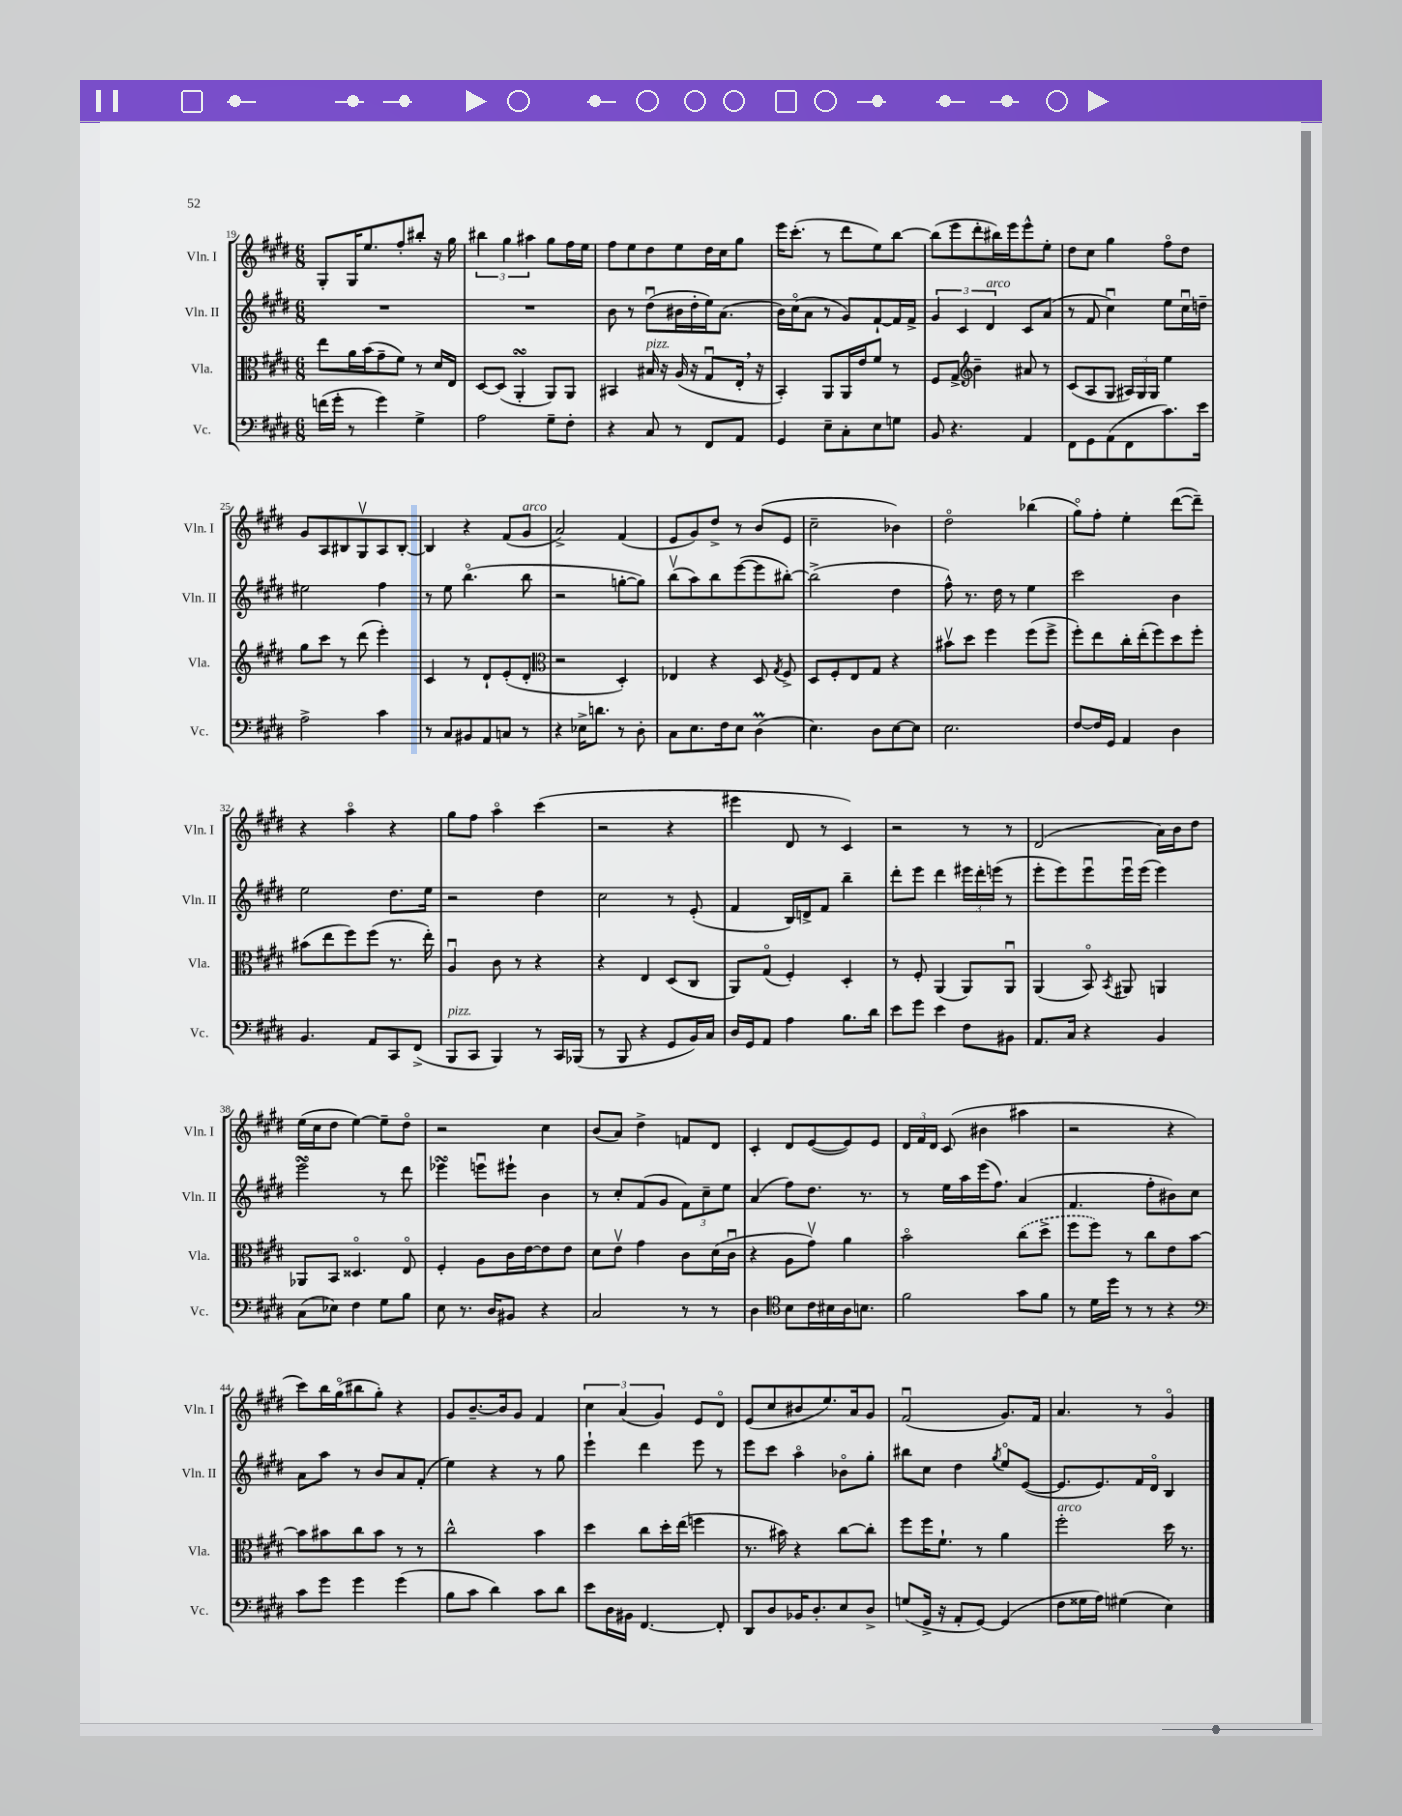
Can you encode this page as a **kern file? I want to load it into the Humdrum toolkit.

**kern	**kern	**kern	**kern
*part4	*part3	*part2	*part1
*staff4	*staff3	*staff2	*staff1
*I"Vc.	*I"Vla.	*I"Vln. II	*I"Vln. I
*I'Vc.	*I'Vla.	*I'Vln. II	*I'Vln. I
*clefF4	*clefC3	*clefG2	*clefG2
*k[f#c#g#d#]	*k[f#c#g#d#]	*k[f#c#g#d#]	*k[f#c#g#d#]
*M6/8	*M6/8	*M6/8	*M6/8
=19	=19	=19	=19
(16fn\LL	8ee\L	2.r	8G#'/L
16g#'\JJ	.	.	.
8r	16a\L	.	16G#/K
.	(16b\J	.	8.ee/
4g#\)	8g#~\	.	.
.	8f#\J)	.	8ff#'/
4G#^\	8r	.	8bb#X'/J
.	16d#/LL	.	16r
.	16E/JJ	.	16gg#\
=20	=20	=20	=20
2A\	[8D#/L	2.r	6bb#X\
.	(8D#/J]	.	.
.	.	.	6gg#\
.	4AAsSSs'/	.	.
.	.	.	6aa#X\
8G#~\L	8AA/L)	.	8gg#\L
8F#'\J	8AA/J	.	16ff#\L
.	.	.	16ee\JJ
=21	=21	=21	=21
4r	4BB#X/	8b\	8ff#\L
.	.	8r	8ee\
!	!LO:TX:a:i:t=pizz.	!	!
8C#/	16B#X/	(8dd#u\L	8dd#\
.	16r	.	.
8r	(16A/	16b#X\L	8ee\
.	16r	16dd#'\	.
8FF#/L	8G#u/L	16ee\J)	16dd#\L
.	.	(8.a\J	16cc#\J
8AA/J	16E',/Jk	.	8gg#\J
.	16r	.	.
=22	=22	=22	=22
4GG#/	4BB'/)	16b\LL)	16eee\KL
.	.	(16cc#\J	(8.ccc#'\J
.	.	8a\J	.
8E~\L	8AA/L	8r	8r
8C#'\	16AA/L	8g#/L)	8ddd#\L
.	16e/J	.	.
8E\	8f#/J	[8f#`/	8ee\)
8Gn\J	8r	16f#/L]	[8bb\J
.	.	16f#^/JJ	.
=23	=23	=23	=23
8BB/	8F#/L	6g#/	(8bb\L]
4.r	8G#^/J	.	8eee\
.	.	6c#/	.
*	*clefG2	*	*
.	4b~\	.	8ddd#'\
!	!	!LO:TX:a:i:t=arco	!
.	.	6d#/	.
.	.	.	16bb#X\L)
.	.	.	16eee\J
4AA/	8a#X/	8c#/L	8eee^^\
.	8r	(8a/J	8ee'\J
=24	=24	=24	=24
8FF#\L	(8c#/L	8r	8dd#\L
8GG#\	8A/	8f#/	8cc#\J
(8AA\	8G#/J	4cc#u\)	4gg#\
8FF#\	24A#X/LL)	.	.
.	24G#/	.	.
.	24G#/JJ	.	.
8.c#\)	4ee\	8ee\L	8ff#\L
.	.	16cc#u\L	8dd#\J
16e\Jk	.	16ddn~\JJ	.
!!LO:LB:g=z
=25	=25	=25	=25
2A^\	8gg#\L	2ee#X\	8g#/L
.	8ccc#\J	.	8A/
.	8r	.	8B#X/
.	(8ddd#\	.	8G#v/
4c#\	4eee'\)	4ff#\	8A/
.	.	.	[8B#'/J
=26	=26	=26	=26
8r	4c#/	8r	4B#/]
8C#/L	.	8ee\	.
8BB#X/	8r	(4.bb\	4r
8AA/	8d#`/L	.	.
8Cn/J	(8e'/	.	(8f#/L
!	!	!	!LO:TX:a:i:t=arco
8r	8d#'/J	8bb\	8g#/J
=27	=27	=27	=27
*	*clefC3	*	*
4r	2r	2r	2a^/)
16E-X^\KL	.	.	.
8.dn\J	.	.	.
8r	4D#'/)	[8ggn'\L	(4f#/
8D#'\	.	8gg\J])	.
=28	=28	=28	=28
8C#\L	4E-X/	(8bbv\L	8e/L
8.E\	.	8aa\)	8g#/)
.	4r	8bb\	8dd#^/J
16F#\k	.	.	.
8E\J	.	([8eee\	8r
(4D#m\	8D#/	8eee\]	(8b/L
.	8qG#/	.	.
.	8F#^/	[8bb#X'\J)	8e/J
=29	=29	=29	=29
4.E\)	8D#/L	(2bb#^\]	2cc#~\
.	8F#'/	.	.
.	8E/	.	.
8D#\L	8G#/J	.	.
[8E\	4r	4dd#\	4b-X\)
8E\J]	.	.	.
=30	=30	=30	=30
2.E\	8b#Xv\L	8ff#^^\)	2dd#\
.	8dd#\J	8.r	.
.	4ff#\	.	.
.	.	16dd#\	.
.	.	8r	.
.	(8ff#\L	4ee\	(4bb-X\
.	8ff#^\J	.	.
=31	=31	=31	=31
[8F#/L	8ff#'\L)	2ccc#\	8gg#\L)
16F#/L]	8ee\	.	8ff#'\J
16GG#/JJ	.	.	.
4AA/	16cc#'\L	.	4ee'\
.	(16ee'\J	.	.
.	8ff#\)	.	.
4D#\	8dd#\	4b\	([8ddd#\L
.	8ff#'\J	.	8ddd#~\J])
!!LO:LB:g=z
=32	=32	=32	=32
4.BB/	(8b#X\L	2ee\	4r
.	8ee\	.	.
.	8ff#\)	.	4aa\
8AA/L	(8ff#\J	.	.
8CC#/	8.r	8.dd#\L	4r
(8FF#^/J	.	.	.
.	16ee'\)	16ee\Jk	.
=33	=33	=33	=33
!LO:TX:a:i:t=pizz.	!	!	!
8BBB/L	4Au/	2r	8gg#\L
8CC#/J	.	.	8ff#\J
4BBB/)	8c#\	.	4aa\
.	8r	.	.
8r	4r	4dd#\	(4ccc#\
16CC#/LL	.	.	.
(16BBB-X/JJ	.	.	.
=34	=34	=34	=34
8r	4r	2cc#\	2r
8BBB/	.	.	.
4r	4E/	.	.
8GG#/L	(8D#/L	8r	4r
16BB/L)	8C#/J	(8e'/	.
16C#/JJ	.	.	.
=35	=35	=35	=35
16D#/LL	8AA/L)	4f#/	4eee#X\
16GG#/J	.	.	.
8AA/J	(8G#/J	.	.
4A\	4F#'/)	16B/LL)	8d#/
.	.	16dn^/J	.
.	.	8f#/J	8r
8.B\L	4D#'/	4bb~\	4c#/)
16d#\Jk	.	.	.
=36	=36	=36	=36
8e\L	8r	8ddd#'\L	2r
8g#\J	8F#'/	8eee\J	.
4e\	(4AA/	4ddd#\	.
8F#\L	8AA/L)	24eee#X\LL	8r
.	.	24ddd#'\	.
.	.	(24eeen\JJ	.
8BB#X\J	8AAu/J	8r	8r
=37	=37	=37	=37
8.AA/L	(4AA/	8eee'\L	(2d#/
.	.	8eee\)	.
16C#/Jk	.	.	.
4r	8BB/)	8eeeu\	.
.	8qBB/	.	.
.	8AA#X/	16eeeu\L	.
.	.	(16eee\JJ	.
4BB/	4AAn/	4eee\)	16a\LL)
.	.	.	16b\J
.	.	.	8dd#\J
!!LO:LB:g=z
=38	=38	=38	=38
(8C#\L	8AA-X/L	2eeesSSs\	(16ee\LL
.	.	.	16cc#\J
8E-X\J)	8BB/J	.	8dd#\J
4F#\	4.D##X/	.	[4ee\)
8G#\L	.	8r	8ee~\L]
8B\J	8E/	8ddd#\	8dd#\J
=39	=39	=39	=39
8E\	4F#'/	4eee-XsSSs\	2r
8.r	.	.	.
.	8A\L	8eeenu\L	.
16D#/KL	.	.	.
8BB#X/J	16c#\L	8eee#X`\J	.
.	[16e\J	.	.
4r	8e\]	4b\	4cc#\
.	8e\J	.	.
=40	=40	=40	=40
2C#/	8d#\L	8r	(8b/L
.	8ev\J	8cc#'/L	8a/J)
.	4g#\	(8f#/	4dd#^\
.	.	8g#/J	.
8r	8c#\L	12f#\L)	8fn/L
.	.	12cc#~\	.
8r	(16d#\L	.	8d#/J
.	.	12ee\J	.
.	16c#u\JJ	.	.
=41	=41	=41	=41
4D#\	4r	(4a/	4c#'/
*clefC4	*	*	*
8B\L	8A\L	8ff#\L)	8d#/L
16c#\L	8g#v\J)	8.dd#\J	([8e/
16B#X\	.	.	.
16A\J	4a\	.	8e/])
8.Bn\J	.	8.r	.
.	.	.	8e/J
=42	=42	=42	=42
2f#\	2b\	8r	24d#/LL
.	.	.	24f#/
.	.	.	24d#/JJ
.	.	16ee\LL	(8c#/
.	.	16aa\	.
.	.	(16eee\J	4b#X\
.	.	8.ff#\J)	.
8g#\L	(8cc#\L	(4a/	4aa#X\
8f#\J	8dd#^\J	.	.
=43	=43	=43	=43
8r	8ff#\L	4.f#/	2r
16d#\LL	8ff#\J)	.	.
16dd#\JJ	.	.	.
8r	8r	.	.
8r	8cc#\L	8ff#'\L	.
4r	8e\	8b#X\)	4r
.	[8b\J	8cc#\J	.
!!LO:LB:g=z
=44	=44	=44	=44
*clefF4	*	*	*
8c#\L	8b\L]	8a\L	8ccc#\L)
8g#\J	8b#X\	8aa\J	16bb\L
.	.	.	(16gg#\J
4g#\	8cc#\	8r	8bb#X\
.	8b#\J	8b/L	8gg#'\J)
(4g#\	8r	8a/	4r
.	8r	(8f#'/J	.
=45	=45	=45	=45
8B\L	2cc#^^\	4ee\)	8g#/L
8c#\J	.	.	[8.b~/
4d#\)	.	4r	.
.	.	.	16b/k]
.	.	.	8g#/J
8c#\L	4b\	8r	4f#/
8d#\J	.	8gg#\	.
=46	=46	=46	=46
8e\L	4dd#\	4eee`\	6cc#\
16D#\L	.	.	.
.	.	.	(6a/
16BB#X\JJ	.	.	.
[4.FF#/	8cc#\L	4ddd#\	.
.	.	.	6g#/)
.	16dd#'\L	.	.
.	(16ee\JJ	.	.
.	4ffn\	8eee\	8e/L
8FF#'/]	.	8r	8d#/J
=47	=47	=47	=47
8DD#/L	8.r	8eee\L	(8e/L
8D#/	.	8ccc#\J	8cc#/
.	16b#X\)	.	.
16BB-X/K	4r	4aa\	8b#X/
8.D#'/	.	.	.
.	.	.	8.ee/)
8E/	[8cc#\L	8b-X\L	.
.	.	.	16a/k
8D#^/J	8cc#'\J]	8gg#'\J	8g#/J
=48	=48	=48	=48
(8Gn/L	8ff#\L	8bb#X\L	(2f#u/
16GG#^/Jk	16ff#\K	8cc#\J	.
16r	8.f#`\J	.	.
8AA'/L	.	4dd#\	.
[8GG#/J)	8r	.	.
.	.	8qgg#/	.
(4GG#/]	4a\	8ee/L	8.g#/L)
.	.	([8e/J	.
.	.	.	16f#/Jk
=49	=49	=49	=49
!	!LO:TX:a:i:t=arco	!	!
8F#\L	2ff#'\	8.e/L]	4.a/
16G##X\L	.	.	.
16A\JJ)	.	8.e/)	.
(4G#X\	.	.	.
.	.	16f#/L	8r
.	.	16d#/JJ	.
4E\)	16dd#\	4B/	4g#/
.	8.r	.	.
==	==	==	==
*-	*-	*-	*-
